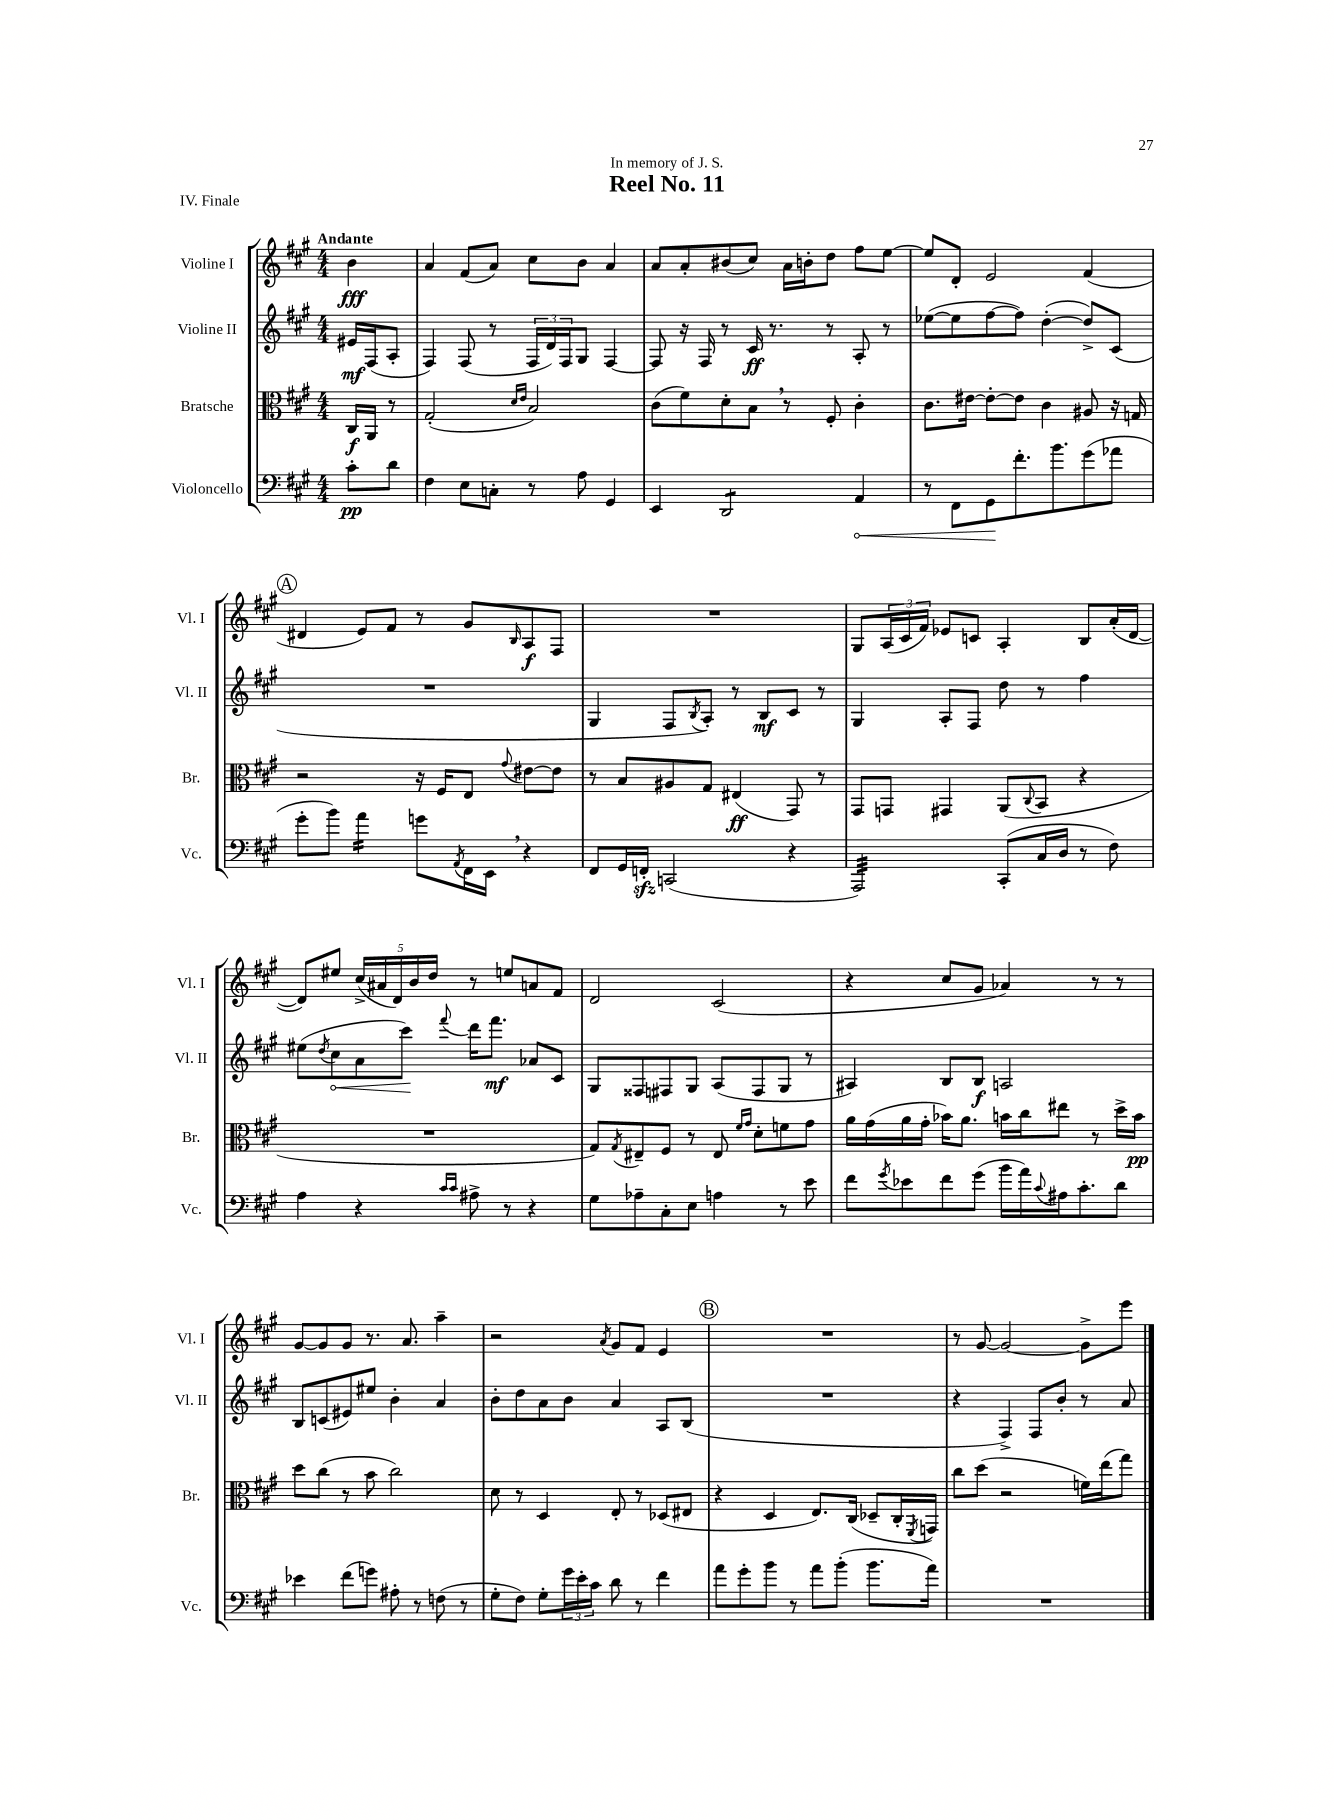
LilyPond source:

\header { title = "Reel No. 11" dedication = "In memory of J. S." piece = "IV. Finale" }
<<
\new StaffGroup <<
\new Staff = "s0" \with { instrumentName = "Violine I" shortInstrumentName = "Vl. I" } {
    \clef treble \key a \major \numericTimeSignature \time 4/4 \partial 4 \tempo "Andante"
    b'4\fff |
    a'4 fis'8( a'8) cis''8 b'8 a'4 |
    a'8 a'8-. bis'8( cis''8) a'16 b'16-. d''8 fis''8 e''8~ |
    e''8 d'8-. e'2 fis'4( |
    \mark \markup { \circle "A" } dis'4 e'8) fis'8 r8 gis'8 \grace { b16 } a8\f fis8 |
    R1 |
    gis8 \tuplet 3/2 { a16( cis'16 fis'16) } ees'8 c'8 a4-. b8 a'16-.( d'16~ |
    d'8) eis''8 \tuplet 5/4 { cis''16->( ais'16 d'16) b'16 d''16 } r8 e''8 a'8 fis'8 |
    d'2 cis'2( |
    r4 cis''8 gis'8 aes'4) r8 r8 |
    gis'8~ gis'8 gis'8 r8. a'8. a''4-- |
    r2 \acciaccatura { a'8 } gis'8 fis'8 e'4 |
    \mark \markup { \circle "B" } R1 |
    r8 gis'8~ gis'2~ gis'8-> e'''8 \bar "|." |
}
\new Staff = "s1" \with { instrumentName = "Violine II" shortInstrumentName = "Vl. II" } {
    \clef treble \key a \major \numericTimeSignature \time 4/4 \partial 4
    eis'16\mf fis16( a8-. |
    fis4) fis8( r8 \tuplet 3/2 { fis16 d'16) fis16 } gis8 fis4~ |
    fis8 r16 fis16 r8 cis'16\ff r8. r8 a8-. r8 |
    ees''8~( ees''8 fis''8~ fis''8) d''4~-.( d''8->) cis'8( |
    \mark \markup { \circle "A" } R1 |
    gis4 fis8 \acciaccatura { b8 } a8-.) r8 b8\mf cis'8 r8 |
    gis4 a8-. fis8 d''8 r8 fis''4 |
    eis''8( \acciaccatura { d''8 } \once \override Hairpin.circled-tip = ##t cis''8\< a'8 cis'''8\!) \appoggiatura { fis'''8 } d'''16 fis'''8.\mf aes'8 cis'8 |
    gis8 fisis8 fis8 gis8 a8( fis8 gis8 r8 |
    ais4) b8 b8\f a2 |
    b8 c'8( eis'8) eis''8 b'4-. a'4 |
    b'8-. d''8 a'8 b'8 a'4 a8 b8( |
    \mark \markup { \circle "B" } R1 |
    r4 fis4->) fis8 b'8-. r8 a'8 \bar "|." |
}
\new Staff = "s2" \with { instrumentName = "Bratsche" shortInstrumentName = "Br." } {
    \clef alto \key a \major \numericTimeSignature \time 4/4 \partial 4
    cis16\f a,16 r8 |
    gis2-.( \grace { d'16 e'16 } b2) |
    cis'8( fis'8) d'8-. b8 \breathe r8 fis8-. cis'4-. |
    cis'8. eis'16~ eis'8~-. eis'8 cis'4 ais8 r16 g16 |
    \mark \markup { \circle "A" } r2 r16 fis16 e8 \appoggiatura { gis'8 } eis'8~ eis'8 |
    r8 b8 ais8 gis8 eis4\ff( gis,8) r8 |
    gis,8 g,8 gis,4 a,8( \appoggiatura { cis8 } b,8 r4 |
    R1 |
    gis8) \acciaccatura { gis8 } eis8-- fis8 r8 eis8 \grace { fis'16 gis'16 } d'8-. f'8 gis'8 |
    a'16 gis'16( a'16 gis'16-. bes'16) a'8. b'16 cis''16 eis''8 r8 d''16-> b'16\pp |
    d''8 cis''8( r8 b'8 cis''2) |
    d'8 r8 d4 e8-. r8 des8( eis8 |
    \mark \markup { \circle "B" } r4 d4 e8.) cis16( des8-- cis16-. \acciaccatura { fis,8 } g,16) |
    cis''8 d''8( r2 f'16) e''16( gis''8) \bar "|." |
}
\new Staff = "s3" \with { instrumentName = "Violoncello" shortInstrumentName = "Vc." } {
    \clef bass \key a \major \numericTimeSignature \time 4/4 \partial 4
    cis'8-.\pp d'8 |
    fis4 e8 c8-. r8 a8 gis,4 |
    e,4 d,2:8 \once \override Hairpin.circled-tip = ##t a,4\< |
    r8 fis,8 gis,8\! fis'8.-. b'8. gis'8( aes'8 |
    \mark \markup { \circle "A" } gis'8-. b'8) a'4:16 g'8 \acciaccatura { a,8 } fis,16 e,16 \breathe r4 |
    fis,8 gis,16 f,16-.\sfz c,2( r4 |
    a,,2:32) cis,8-.( cis16 d16 r8 fis8) |
    a4 r4 \grace { cis'16 cis'16 } ais8-> r8 r4 |
    gis8 aes8-- cis8-. e8 a4 r8 e'8 |
    fis'8 \acciaccatura { gis'8 } ees'8 fis'8 gis'8( b'16 a'16) \appoggiatura { cis'8 } ais16 cis'8.-. d'8 |
    ees'4 fis'8( g'8) ais8-. r8 f8( r8 |
    gis8-. fis8) gis8-. \tuplet 3/2 { gis'16 e'16-. cis'16 } d'8 r8 fis'4 |
    \mark \markup { \circle "B" } a'8 gis'8-. b'8 r8 a'8 b'8-.( b'8. a'16) |
    R1 \bar "|." |
}
>>
>>
\layout { \context { \Score \remove "Bar_number_engraver" } }
